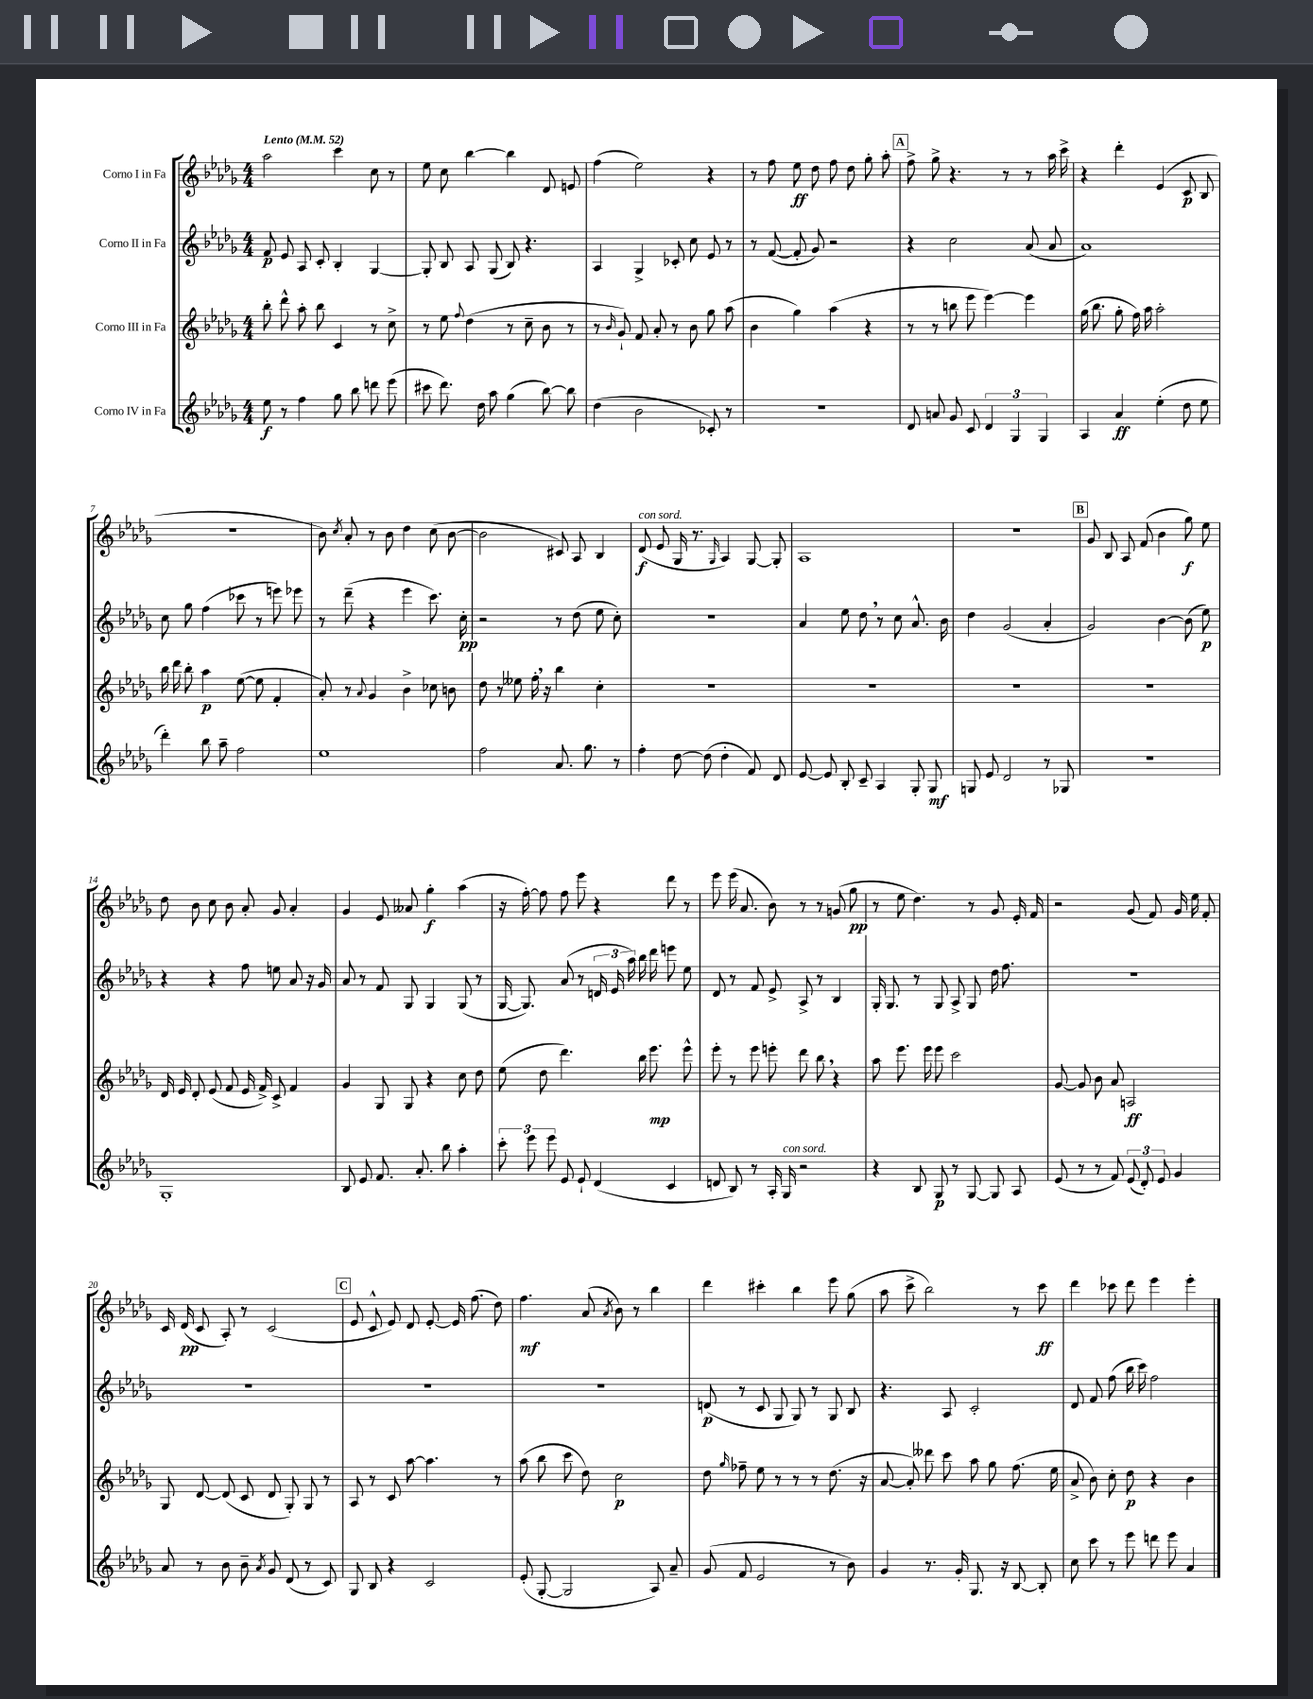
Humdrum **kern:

**kern	**dynam	**kern	**dynam	**kern	**dynam	**kern	**dynam
*part4	*part4	*part3	*part3	*part2	*part2	*part1	*part1
*staff4	*staff4	*staff3	*staff3	*staff2	*staff2	*staff1	*staff1
*I"Corno IV in Fa	*	*I"Corno III in Fa	*	*I"Corno II in Fa	*	*I"Corno I in Fa	*
*clefG2	*	*clefG2	*	*clefG2	*	*clefG2	*
*k[b-e-a-d-g-]	*	*k[b-e-a-d-g-]	*	*k[b-e-a-d-g-]	*	*k[b-e-a-d-g-]	*
*M4/4	*	*M4/4	*	*M4/4	*	*M4/4	*
*MM52	*	*MM52	*	*MM52	*	*MM52	*
=1	=1	=1	=1	=1	=1	=1	=1
!	!	!	!	!	!	!LO:TX:a:B:t=Lento	!
8ee-\	f	8bb-'\	.	8f/	p	2aa-\	.
8r	.	8ddd-^^\	.	8e-/	.	.	.
4ff\	.	8aa-'\	.	8A-/	.	.	.
.	.	8bb-\	.	8c'/	.	.	.
8gg-\	.	4c/	.	4B-'/	.	4ccc\	.
8bb-\	.	.	.	.	.	.	.
8dddn\	.	8r	.	[4G-/	.	8cc\	.
(8eee-\	.	8cc^\	.	.	.	8r	.
=2	=2	=2	=2	=2	=2	=2	=2
8ccc#X\	.	8r	.	8G-'/]	.	8ee-\	.
8.ddd-\)	.	8ee-\	.	8B-/	.	8cc\	.
.	.	8qqff/	.	.	.	.	.
.	.	(4dd-\	.	8A-/	.	[4bb-\	.
16dd-\	.	.	.	.	.	.	.
8aa-\	.	.	.	(8G-/	.	.	.
(4gg-\	.	8r	.	8B-/)	.	4bb-\]	.
.	.	8cc~\	.	4.r	.	.	.
[8bb-\)	.	8b-\	.	.	.	8d-/	.
8bb-\]	.	8r	.	.	.	8en/	.
=3	=3	=3	=3	=3	=3	=3	=3
(4dd-\	.	8r	.	4A-/	.	(4ff\	.
.	.	16qqb-/	.	.	.	.	.
.	.	8g-`/)	.	.	.	.	.
2b-\	.	8f/	.	4G-^/	.	2ee-\)	.
.	.	8a-'/	.	.	.	.	.
.	.	8r	.	8c-X'/	.	.	.
.	.	8b-\	.	8cc\	.	.	.
8c-X'/)	.	8gg-\	.	8e-/	.	4r	.
8r	.	(8aa-\	.	8r	.	.	.
=4	=4	=4	=4	=4	=4	=4	=4
1r	.	4b-\	.	8r	.	8r	.
.	.	.	.	([8f/	.	8ff\	.
.	.	4gg-\)	.	8f'/]	.	8ee-\	ff
.	.	.	.	8g-/)	.	8dd-\	.
.	.	(4aa-\	.	2r	.	8ff\	.
.	.	.	.	.	.	8dd-\	.
.	.	4r	.	.	.	8gg-'\	.
.	.	.	.	.	.	8aa-'\	.
!!LO:REH:place=s1:t=A
=5	=5	=5	=5	=5	=5	=5	=5
8d-/	.	8r	.	4r	.	8ff^\	.
8an/	.	8r	.	.	.	8gg-^\	.
8g-/	.	8bbn\	.	2cc\	.	4.r	.
8c/	.	8eee-\	.	.	.	.	.
6d-/	.	[4eee-\)	.	.	.	.	.
.	.	.	.	.	.	8r	.
6G-/	.	.	.	.	.	.	.
.	.	4eee-\]	.	(8a-/	.	8r	.
6G-/	.	.	.	.	.	.	.
.	.	.	.	8a-/	.	16aa-\	.
.	.	.	.	.	.	16ccc^\	.
=6	=6	=6	=6	=6	=6	=6	=6
4A-/	.	(16gg-\	.	1a-)	.	4r	.
.	.	8.bb-\	.	.	.	.	.
4a-/	ff	8gg-'\	.	.	.	4ddd-'\	.
.	.	16ff\)	.	.	.	.	.
.	.	16aa-\	.	.	.	.	.
(4ee-'\	.	2aa-'\	.	.	.	(4e-/	.
8dd-\	.	.	.	.	.	8c/	p
8ee-\	.	.	.	.	.	8B-/	.
!!LO:LB:g=z
=7	=7	=7	=7	=7	=7	=7	=7
4ddd-'\)	.	16bb-\	.	8cc\	.	1r	.
.	.	16ddd-\	.	.	.	.	.
.	.	8bb-'\	.	8gg-\	.	.	.
8bb-\	.	4aa-\	p	(4ff\	.	.	.
8aa-~\	.	.	.	.	.	.	.
2ff\	.	([8ee-\	.	8ccc-X\	.	.	.
.	.	8ee-\]	.	8r	.	.	.
.	.	4f'/	.	8eeen\)	.	.	.
.	.	.	.	8eee-X\	.	.	.
=8	=8	=8	=8	=8	=8	=8	=8
1ee-	.	8a-'/)	.	8r	.	8b-\)	.
.	.	.	.	.	.	8qcc/	.
.	.	8r	.	(8ddd-~\	.	8a-'/	.
.	.	8qqa-/	.	.	.	.	.
.	.	4g-/	.	4r	.	8r	.
.	.	.	.	.	.	8b-\	.
.	.	4b-^\	.	4eee-\	.	4dd-\	.
.	.	8cc-X\	.	8.ccc\)	.	(8cc\	.
.	.	8bn\	.	.	.	[8b-\	.
.	.	.	.	16cc'\	pp	.	.
=9	=9	=9	=9	=9	=9	=9	=9
2ff\	.	8dd-\	.	2r	.	2b-\]	.
.	.	8r	.	.	.	.	.
.	.	8ee--X\	.	.	.	.	.
.	.	16ff',\	.	.	.	.	.
.	.	16r	.	.	.	.	.
8.a-/	.	4bb-\	.	8r	.	8c#X/)	.
.	.	.	.	(8dd-\	.	8A-/	.
8.gg-\	.	.	.	.	.	.	.
.	.	4cc'\	.	8ee-\	.	4B-/	.
8r	.	.	.	8cc'\)	.	.	.
=10	=10	=10	=10	=10	=10	=10	=10
!	!	!	!	!	!	!LO:TX:a:i:t=con sord.	!
4ff'\	.	1r	.	1r	.	(8d-/	f
.	.	.	.	.	.	8e-/	.
[8dd-\	.	.	.	.	.	16G-/	.
.	.	.	.	.	.	8.r	.
(8dd-\]	.	.	.	.	.	.	.
.	.	.	.	.	.	16qqG-/	.
4dd-'\	.	.	.	.	.	4A-/)	.
8f/)	.	.	.	.	.	[8G-/	.
8d-/	.	.	.	.	.	8G-'/]	.
=11	=11	=11	=11	=11	=11	=11	=11
[8e-/	.	1r	.	4a-/	.	1A-	.
8e-/]	.	.	.	.	.	.	.
8B-'/	.	.	.	8ee-\	.	.	.
8c~/	.	.	.	8dd-,\	.	.	.
4A-/	.	.	.	8r	.	.	.
.	.	.	.	8cc\	.	.	.
8G-'/	.	.	.	8.a-^^/	.	.	.
8G-/	mf	.	.	.	.	.	.
.	.	.	.	16b-\	.	.	.
=12	=12	=12	=12	=12	=12	=12	=12
8Gn/	.	1r	.	4dd-\	.	1r	.
8e-/	.	.	.	.	.	.	.
2d-/	.	.	.	(2g-/	.	.	.
8r	.	.	.	4a-'/	.	.	.
8G-X/	.	.	.	.	.	.	.
!!LO:REH:place=s1:t=B
=13	=13	=13	=13	=13	=13	=13	=13
1r	.	1r	.	2g-/)	.	8g-/	.
.	.	.	.	.	.	8B-/	.
.	.	.	.	.	.	8A-/	.
.	.	.	.	.	.	(8f/	.
.	.	.	.	[4b-\	.	4b-\	.
.	.	.	.	(8b-\]	.	8gg-\)	f
.	.	.	.	8ee-\)	p	8ee-\	.
!!LO:LB:g=z
=14	=14	=14	=14	=14	=14	=14	=14
1G-'	.	16d-/	.	4r	.	8dd-\	.
.	.	16e-/	.	.	.	.	.
.	.	8d-'/	.	.	.	8b-\	.
.	.	(8e-/	.	4r	.	8cc\	.
.	.	8f/	.	.	.	8b-\	.
.	.	16e-/	.	8ff\	.	8a-'/	.
.	.	16f^/)	.	.	.	.	.
.	.	8c^/	.	8een\	.	8g-/	.
.	.	4f/	.	8a-/	.	4a-'/	.
.	.	.	.	16r	.	.	.
.	.	.	.	16g-/	.	.	.
=15	=15	=15	=15	=15	=15	=15	=15
8B-/	.	4g-/	.	8a-/	.	4g-/	.
8e-/	.	.	.	8r	.	.	.
8.f/	.	8G-/	.	8f/	.	8e-/	.
.	.	8G-/	.	8G-/	.	8a--X/	.
8.a-'/	.	.	.	.	.	.	.
.	.	4r	.	4G-/	.	4gg-'\	f
8bb-\	.	.	.	.	.	.	.
4aa-'\	.	8cc\	.	(8G-/	.	(4aa-\	.
.	.	8dd-\	.	8r	.	.	.
=16	=16	=16	=16	=16	=16	=16	=16
12ccc'\	.	(8ee-\	.	[16G-/	.	16r	.
.	.	.	.	8.G-/])	.	[16ff'\)	.
12eee-\	.	.	.	.	.	.	.
.	.	8dd-\	.	.	.	8ff\]	.
12eee-\	.	.	.	.	.	.	.
8e-/	.	4.ddd-\)	.	(8a-/	.	8ff\	.
8e-`/	.	.	.	8r	.	8eee-\	.
(4d-/	.	.	.	24dn/	.	4r	.
.	.	.	.	24e-/	.	.	.
.	.	.	.	24aa-\)	.	.	.
.	.	16bb-\	.	16bb-\	.	.	.
.	.	8.eee-\	mp	16ddd-\	.	.	.
4c/	.	.	.	8eeen\	.	8ddd-\	.
.	.	8eee-^^\	.	8ee-\	.	8r	.
=17	=17	=17	=17	=17	=17	=17	=17
8dn/	.	8eee-'\	.	8d-/	.	8eee-\	.
8B-/)	.	8r	.	8r	.	(16eee-\	.
.	.	.	.	.	.	8.a-/	.
8r	.	8eee-\	.	8f/	.	.	.
16A-'/	.	8eeen'\	.	8e-^/	.	8b-\)	.
!LO:TX:a:i:t=con sord.	!	!	!	!	!	!	!
16G-/	.	.	.	.	.	.	.
2r	.	8ddd-\	.	8A-^/	.	8r	.
.	.	8bb-,\	.	8r	.	8r	.
.	.	4r	.	4B-/	.	(8gn/	.
.	.	.	.	.	.	8gg-\	pp
=18	=18	=18	=18	=18	=18	=18	=18
4r	.	8aa-\	.	16G-'/	.	8r	.
.	.	.	.	8.G-/	.	.	.
.	.	8.eee-\	.	.	.	8ee-\	.
8B-/	.	.	.	8r	.	4.dd-\)	.
.	.	16eee-\	.	.	.	.	.
8G-/	p	8eee-\	.	8G-/	.	.	.
8r	.	2ccc\	.	8A-^/	.	.	.
[8G-/	.	.	.	8G-/	.	8r	.
8G-/]	.	.	.	16dd-\	.	8g-/	.
.	.	.	.	8.ff\	.	.	.
8A-/	.	.	.	.	.	16e-'/	.
.	.	.	.	.	.	16f/	.
=19	=19	=19	=19	=19	=19	=19	=19
(8e-/	.	[8g-/	.	1r	.	2r	.
8r	.	8g-/]	.	.	.	.	.
8r	.	8b-\	.	.	.	.	.
8f/)	.	8a-/	.	.	.	.	.
(12e-/	.	2An/	ff	.	.	(8g-/	.
12d-'/)	.	.	.	.	.	.	.
.	.	.	.	.	.	8f/)	.
12e-/	.	.	.	.	.	.	.
4g-/	.	.	.	.	.	16g-/	.
.	.	.	.	.	.	16ee-\	.
.	.	.	.	.	.	8f'/	.
!!LO:LB:g=z
=20	=20	=20	=20	=20	=20	=20	=20
8a-/	.	8G-/	.	1r	.	16c/	.
.	.	.	.	.	.	(16d-/	pp
8r	.	[8d-/	.	.	.	8c/	.
8b-\	.	(8d-/]	.	.	.	8A-'/)	.
8b-~\	.	8c/	.	.	.	8r	.
8qa-/	.	.	.	.	.	.	.
8g-/	.	8d-/	.	.	.	(2c/	.
(8d-/	.	8G-'/)	.	.	.	.	.
8r	.	8G-/	.	.	.	.	.
8c/)	.	8r	.	.	.	.	.
!!LO:REH:place=s1:t=C
=21	=21	=21	=21	=21	=21	=21	=21
8G-/	.	8A-/	.	1r	.	8e-/	.
8B-/	.	8r	.	.	.	8c^^/	.
4r	.	8c/	.	.	.	8e-/)	.
.	.	[8aa-\	.	.	.	8d-/	.
2c/	.	4.aa-\]	.	.	.	[8e-'/	.
.	.	.	.	.	.	16e-/]	.
.	.	.	.	.	.	(8.ff\	.
.	.	8r	.	.	.	8dd-\)	.
=22	=22	=22	=22	=22	=22	=22	=22
(8e-'/	.	(8aa-\	.	1r	.	4.ff\	mf
[8G-'/	.	8bb-\	.	.	.	.	.
2G-/]	.	8ccc\	.	.	.	.	.
.	.	8dd-\)	.	.	.	(8a-/	.
.	.	.	.	.	.	8qa-/	.
.	.	2cc\	p	.	.	8b-\)	.
.	.	.	.	.	.	8r	.
8A-/)	.	.	.	.	.	4bb-\	.
8a-~/	.	.	.	.	.	.	.
=23	=23	=23	=23	=23	=23	=23	=23
(8g-/	.	8dd-\	.	(8dn/	p	4ddd-\	.
.	.	16qqgg-/	.	.	.	.	.
8f/	.	8ff-X~\	.	8r	.	.	.
2e-/	.	8ee-\	.	8c/	.	4ccc#X'\	.
.	.	8r	.	8G-/	.	.	.
.	.	8r	.	8G-/)	.	4bb-\	.
.	.	8r	.	8r	.	.	.
8r	.	(8.dd-\	.	8G-/	.	8eee-\	.
8b-\)	.	.	.	8B-/	.	(8gg-\	.
.	.	16r	.	.	.	.	.
=24	=24	=24	=24	=24	=24	=24	=24
4g-/	.	[8a-/	.	4.r	.	8aa-\	.
.	.	8a-'/])	.	.	.	8ccc^\	.
8.r	.	8ddd--X\	.	.	.	2bb-\)	.
.	.	8ccc\	.	8A-/	.	.	.
16g-'/	.	.	.	.	.	.	.
8.G-/	.	8aa-\	.	2c'/	.	.	.
.	.	8gg-\	.	.	.	.	.
16r	.	.	.	.	.	.	.
[8B-/	.	(8.ff\	.	.	.	8r	.
8B-'/]	.	.	.	.	.	8ccc\	ff
.	.	16ee-\	.	.	.	.	.
=25	=25	=25	=25	=25	=25	=25	=25
8cc\	.	8a-^/	.	8d-/	.	4ddd-\	.
8ccc\	.	8b-\)	.	8f/	.	.	.
8r	.	8cc'\	.	(8ff\	.	8ccc-X\	.
8eee-\	.	8dd-\	p	16bb-\	.	8ddd-\	.
.	.	.	.	16ccc\)	.	.	.
8dddn\	.	4r	.	2ff\	.	4eee-\	.
8eee-\	.	.	.	.	.	.	.
4a-/	.	4b-\	.	.	.	4eee-'\	.
==	==	==	==	==	==	==	==
*-	*-	*-	*-	*-	*-	*-	*-
